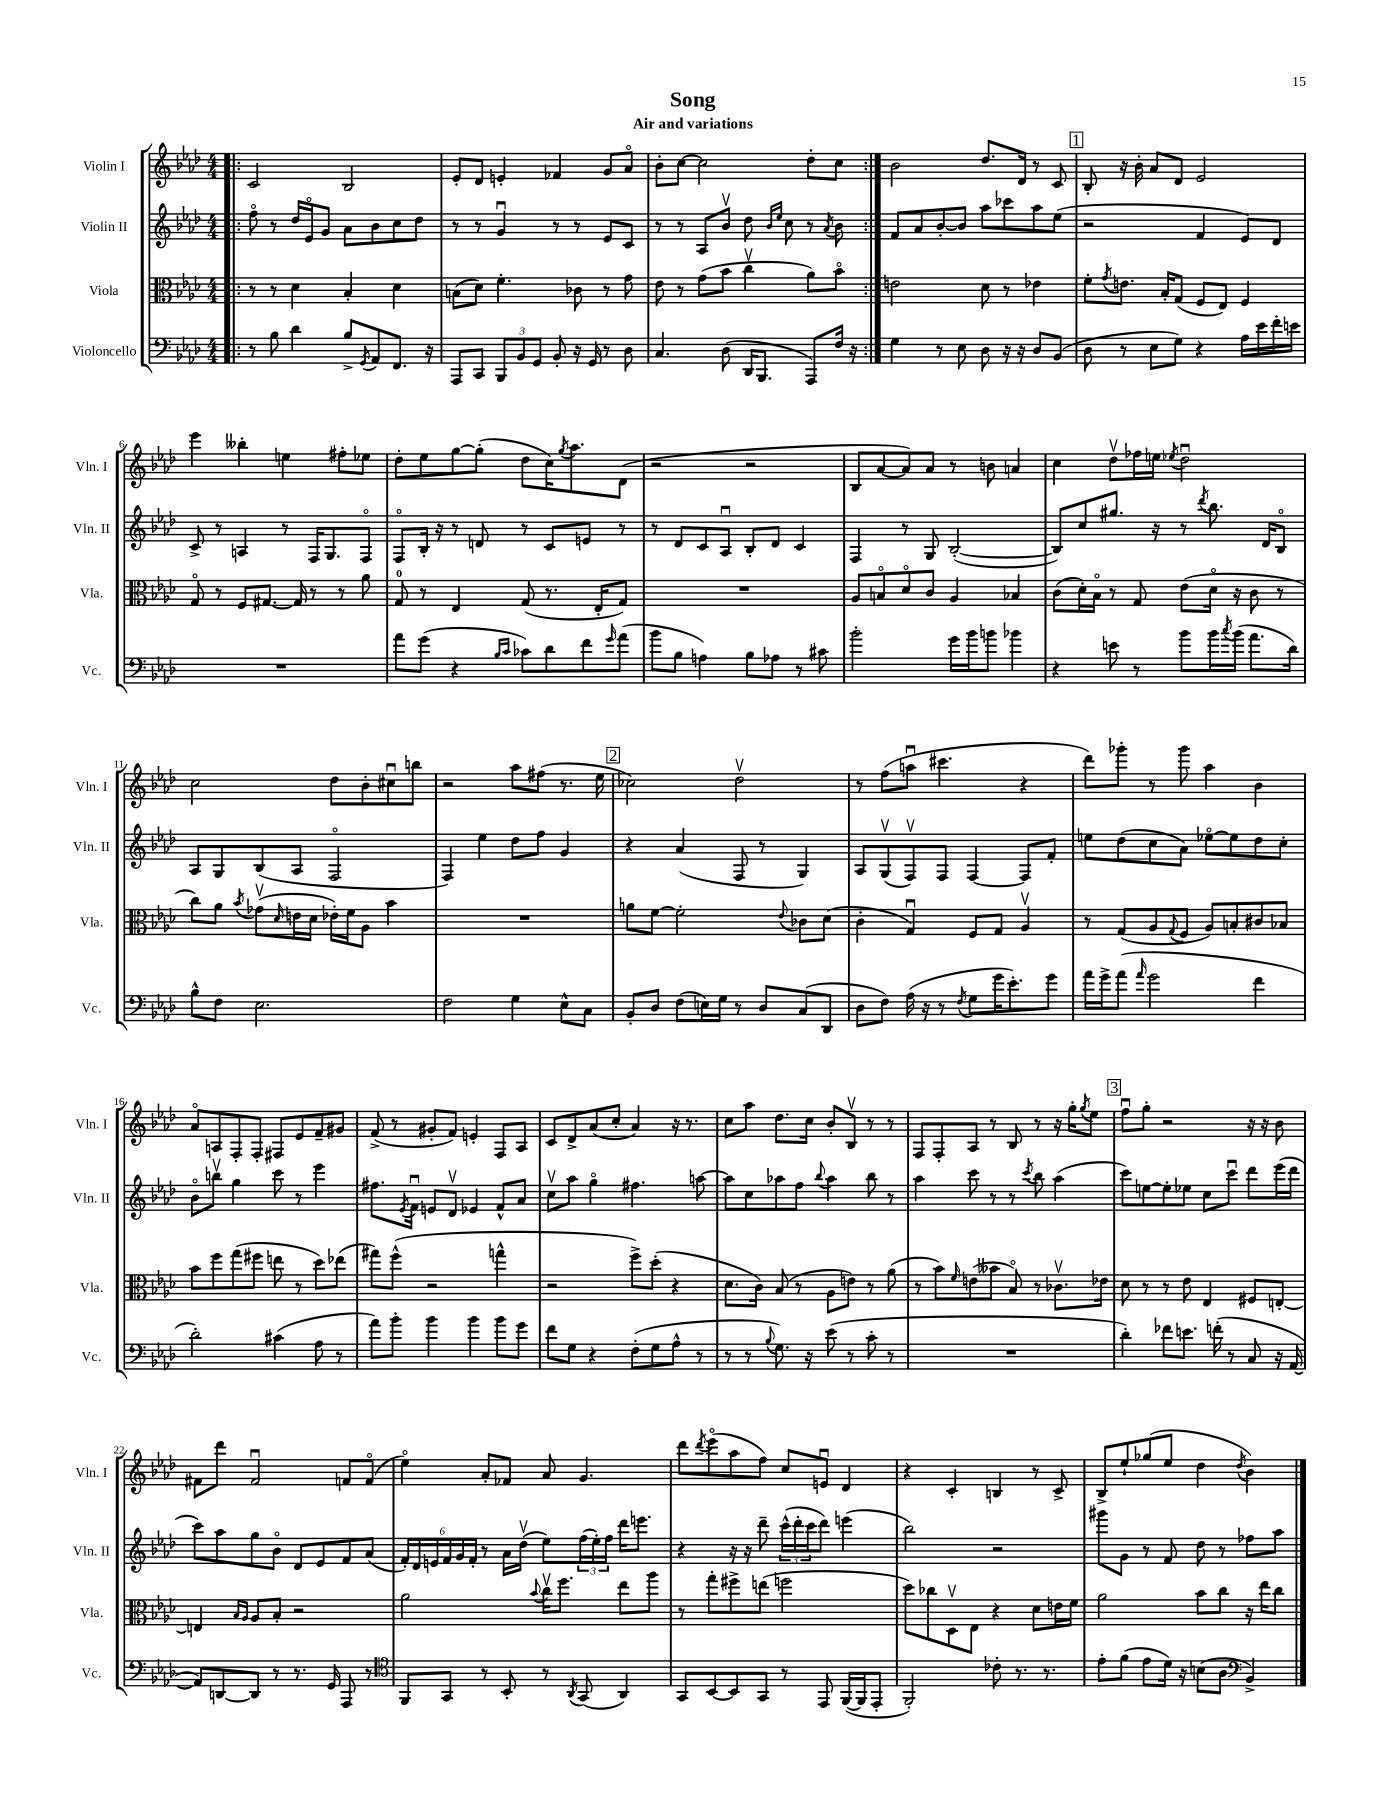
\header { title = "Song" subtitle = "Air and variations" }
<<
\new StaffGroup <<
\new Staff = "s0" \with { instrumentName = "Violin I" shortInstrumentName = "Vln. I" } {
    \clef treble \key aes \major \numericTimeSignature \time 4/4
    \repeat volta 2 { \bar ".|:" c'2 bes2 |
    ees'8-. des'8 e'4-. fes'4 g'8 aes'8\flageolet |
    bes'8-. c''8~ c''2 des''8-. c''8 | }
    bes'2 des''8. des'16 r8 c'8 |
    \mark \markup { \box "1" } bes8-. r16 bes'16-. aes'8 des'8 ees'2 |
    ees'''4 beses''4-. e''4 fis''8-. ees''8 |
    des''8-. ees''8 g''8~ g''8-.( des''8 c''16) \acciaccatura { g''8 } aes''8. des'8( |
    r2 r2 |
    bes8 aes'8~ aes'8) aes'8 r8 b'8 a'4 |
    c''4 des''8\upbow fes''16 e''16 \acciaccatura { ees''8 } des''2\downbow |
    c''2 des''8 bes'8-. cis''8\downbow b''8 |
    r2 aes''8 fis''8( r8. ees''16 |
    \mark \markup { \box "2" } ces''2) des''2\upbow |
    r8 f''8( a''8\downbow cis'''4. r4 |
    des'''8) ges'''8-. r8 ges'''8 aes''4 bes'4 |
    aes'8\flageolet a8 f8-. f8-. fis8 ees'8 f'8-- gis'8 |
    f'8->( r8 gis'8-. f'8) e'4-. f8 aes8 |
    c'8 des'8-> aes'8( c''8-. aes'4) r16 r8. |
    c''8 aes''8 des''8. c''16 bes'8-. bes8\upbow r8 r8 |
    f8 f8-. aes8 r8 bes8 r8 r16 g''16-. \acciaccatura { g''8 } ees''8 |
    \mark \markup { \box "3" } f''8\downbow g''8-. r2 r16 r16 bes'8 |
    fis'8 des'''8 fis'2\downbow f'8 f'8\flageolet( |
    ees''4\flageolet) aes'8-. fes'8 aes'8 g'4. |
    des'''8 \acciaccatura { des'''8 } ees'''8\flageolet( aes''8 f''8) c''8 e'8\downbow des'4 |
    r4 c'4-. b4 r8 c'8-> |
    bes8-> ees''8-! ges''8( ees''8 des''4 \acciaccatura { des''8 } bes'4) \bar "|." |
}
\new Staff = "s1" \with { instrumentName = "Violin II" shortInstrumentName = "Vln. II" } {
    \clef treble \key aes \major \numericTimeSignature \time 4/4
    \repeat volta 2 { \bar ".|:" f''8\flageolet r8 des''16 ees'16\flageolet g'8 aes'8 bes'8 c''8 des''8 |
    r8 r8 g'4\downbow r8 r8 ees'8 c'8 |
    r8 r8 aes8 bes'8\upbow des''8 \grace { bes'16 ees''16 } c''8 r8 \acciaccatura { aes'8 } bes'8 | }
    f'8 aes'8 bes'8~-. bes'8 aes''8 ces'''8 aes''8 ees''8( |
    \mark \markup { \box "1" } r2 f'4 ees'8) des'8 |
    c'8-> r8 a4 r8 f16 g8. f8\flageolet |
    f8\flageolet bes16-. r16 r8 d'8 r8 c'8 e'8 r8 |
    r8 des'8 c'8 aes8\downbow bes8-. des'8 c'4 |
    f4 r8 g8 bes2~-.( |
    bes8) c''8 gis''8. r16 r8 \acciaccatura { des'''8 } bes''8. des'16 bes8\flageolet |
    aes8 g8 bes8( aes8 f2\flageolet |
    f4) ees''4 des''8 f''8 g'4 |
    \mark \markup { \box "2" } r4 aes'4( f8 r8 g4) |
    aes8 g8\upbow( f8\upbow) f8 f4~ f8 f'8-. |
    e''8 des''8( c''8 aes'8) ees''8~\flageolet ees''8 des''8 c''8-. |
    bes'8\flageolet b''8\upbow g''4 c'''8 r8 ees'''4 |
    fis''8. \acciaccatura { ees'8 } f'16\downbow e'8 des'8\upbow ees'4 f'8-^ aes'8 |
    c''8\upbow aes''8 g''4\flageolet fis''4. a''8~ |
    a''8 c''8 aes''8 f''8 \appoggiatura { bes''8 } aes''4 bes''8 r8 |
    aes''4 c'''8 r8 r8 \acciaccatura { c'''8 } bes''8 aes''4( |
    \mark \markup { \box "3" } c'''8) e''8~ e''8-. ees''8 c''8 c'''8\downbow des'''8 ees'''16( des'''16 |
    c'''8) aes''8 g''8 bes'8\flageolet des'8 ees'8 f'8 aes'8( |
    \tuplet 6/4 { f'16-.) des'16 e'16 f'16 g'16 f'16-. } r8 aes'16 des''16\upbow( ees''8) \tuplet 3/2 { f''16( ees''16-.) f''16 } des'''16 e'''8. |
    r4 r16 r16 des'''8-- \tuplet 3/2 { c'''16-^( des'''16-. c'''16 } des'''8) e'''4( |
    bes''2) r2 |
    gis'''8 g'8 r8 f'8 des''8 r8 fes''8 aes''8 \bar "|." |
}
\new Staff = "s2" \with { instrumentName = "Viola" shortInstrumentName = "Vla." } {
    \clef alto \key aes \major \numericTimeSignature \time 4/4
    \repeat volta 2 { \bar ".|:" r8 r8 des'4 bes4-. des'4 |
    b8( des'8) f'4.-. ces'8 r8 g'8 |
    ees'8 r8 g'8( bes'8 c''4\upbow aes'8) bes'8\flageolet | }
    e'2 des'8 r8 ees'4 |
    \mark \markup { \box "1" } f'8-. \acciaccatura { g'8 } e'8. bes16-. g8( f8 ees8) f4 |
    g8\flageolet r8 f8 gis8.~ gis16 r8 r8 aes'8 |
    g8-0 r8 ees4 g8( r8. ees16-. g8) |
    R1 |
    aes8 b8\flageolet des'8\flageolet c'8 aes4 bes4 |
    c'8( des'16-.) bes16\flageolet r8 g8 ees'8( des'16\flageolet r16 c'8 r8 |
    c''8) aes'8 \acciaccatura { bes'8 } ges'8\upbow( \grace { des'16 } e'16 des'16 ees'16-.) f'16 aes8 bes'4 |
    R1 |
    \mark \markup { \box "2" } a'8 f'8~ f'2-. \appoggiatura { ees'8 } ces'8 des'8( |
    c'4-. g4\downbow) f8 g8 aes4\upbow |
    r8 g8( aes8 \appoggiatura { g8 } f8 aes8) b8-. cis'8 bes8 |
    bes'8 f''8 g''8( fis''8 e''8 r8 des''8) ees''8( |
    gis''8) f''8-^( r2 g''4-^ |
    r2 f''8->) des''8-.( r4 |
    des'8. c'16) bes8( r8 aes8 e'8) r8 aes'8( |
    r8 bes'8) \grace { f'16 } e'8( beses'8 bes8\flageolet) r8 ces'8.\upbow ees'16 |
    \mark \markup { \box "3" } des'8 r8 r8 ees'8 ees4 fis8 e8~-. |
    e4 \grace { bes16 aes16 } aes8 bes8-. r2 |
    aes'2 \appoggiatura { bes'8 } c''16\upbow f''8. ees''8 aes''8 |
    r8 g''8-. fis''8-> e''8( f''2 |
    des''8) ces''8 des8\upbow ees8 r4 des'8 e'16 f'16 |
    aes'2 bes'8 c''8 r16 ees''16 c''8 \bar "|." |
}
\new Staff = "s3" \with { instrumentName = "Violoncello" shortInstrumentName = "Vc." } {
    \clef bass \key aes \major \numericTimeSignature \time 4/4
    \repeat volta 2 { \bar ".|:" r8 bes8 des'4 bes8-> \acciaccatura { g,8 } aes,8 f,8. r16 |
    aes,,8 c,8 \tuplet 3/2 { bes,,8 bes,8 g,8 } bes,8-. r16 g,16 r8 des8 |
    c4. des8( des,16 bes,,8. aes,,8) f16 r16 | }
    g4 r8 ees8 des8 r16 r16 des8 bes,8( |
    \mark \markup { \box "1" } des8 r8 ees8 g8) r4 aes16 ees'16 f'16-. e'16 |
    R1 |
    aes'8 g'8( r4 \grace { bes16 c'16 } ces'8) des'8 f'8 \grace { g'16 } aes'8( |
    bes'8 bes8 a4) bes8 aes8 r8 cis'8 |
    bes'2-. g'16 bes'16 b'8 bes'4 |
    r4 e'8 r8 bes'8 bes'16 \acciaccatura { c''8 } bes'16( aes'8. des'16) |
    bes8-^ f8 ees2. |
    f2 g4 ees8-^ c8 |
    \mark \markup { \box "2" } bes,8-. des8 f8( e16) g16 r8 des8 c8( des,8 |
    des8 f8) aes16( r16 r8 \acciaccatura { f8 } g8 g'16 ees'8.-.) g'8 |
    aes'16 g'16-> aes'8( \grace { aes'16 } g'2 f'4 |
    des'2-.) cis'4( aes8 r8 |
    aes'8) bes'8-. bes'4 bes'4 bes'8 g'8 |
    f'8 g8 r4 f8-.( g8 aes8-^ r8 |
    r8 r8 \appoggiatura { bes8 } g8.) r16 ees'8( r8 c'8-. r8 |
    R1 |
    \mark \markup { \box "3" } des'4-.) fes'8 e'8. f'16-.( r8 c8 r16 aes,16~ |
    aes,8) d,8~ d,8 r8 r8. g,16 aes,,8 r8 |
    \clef tenor f,8 g,8 r8 bes,8-. r8 \acciaccatura { aes,8 } g,8( aes,4) |
    g,8 bes,8~ bes,8 g,8 r8 ees,8 f,16~( f,16 ees,8-. |
    f,2-.) ces'8-. r8. r8. |
    ees'8-. f'8( ees'8 des'16) r16 b8( aes8 \clef bass bes,4->) \bar "|." |
}
>>
>>
